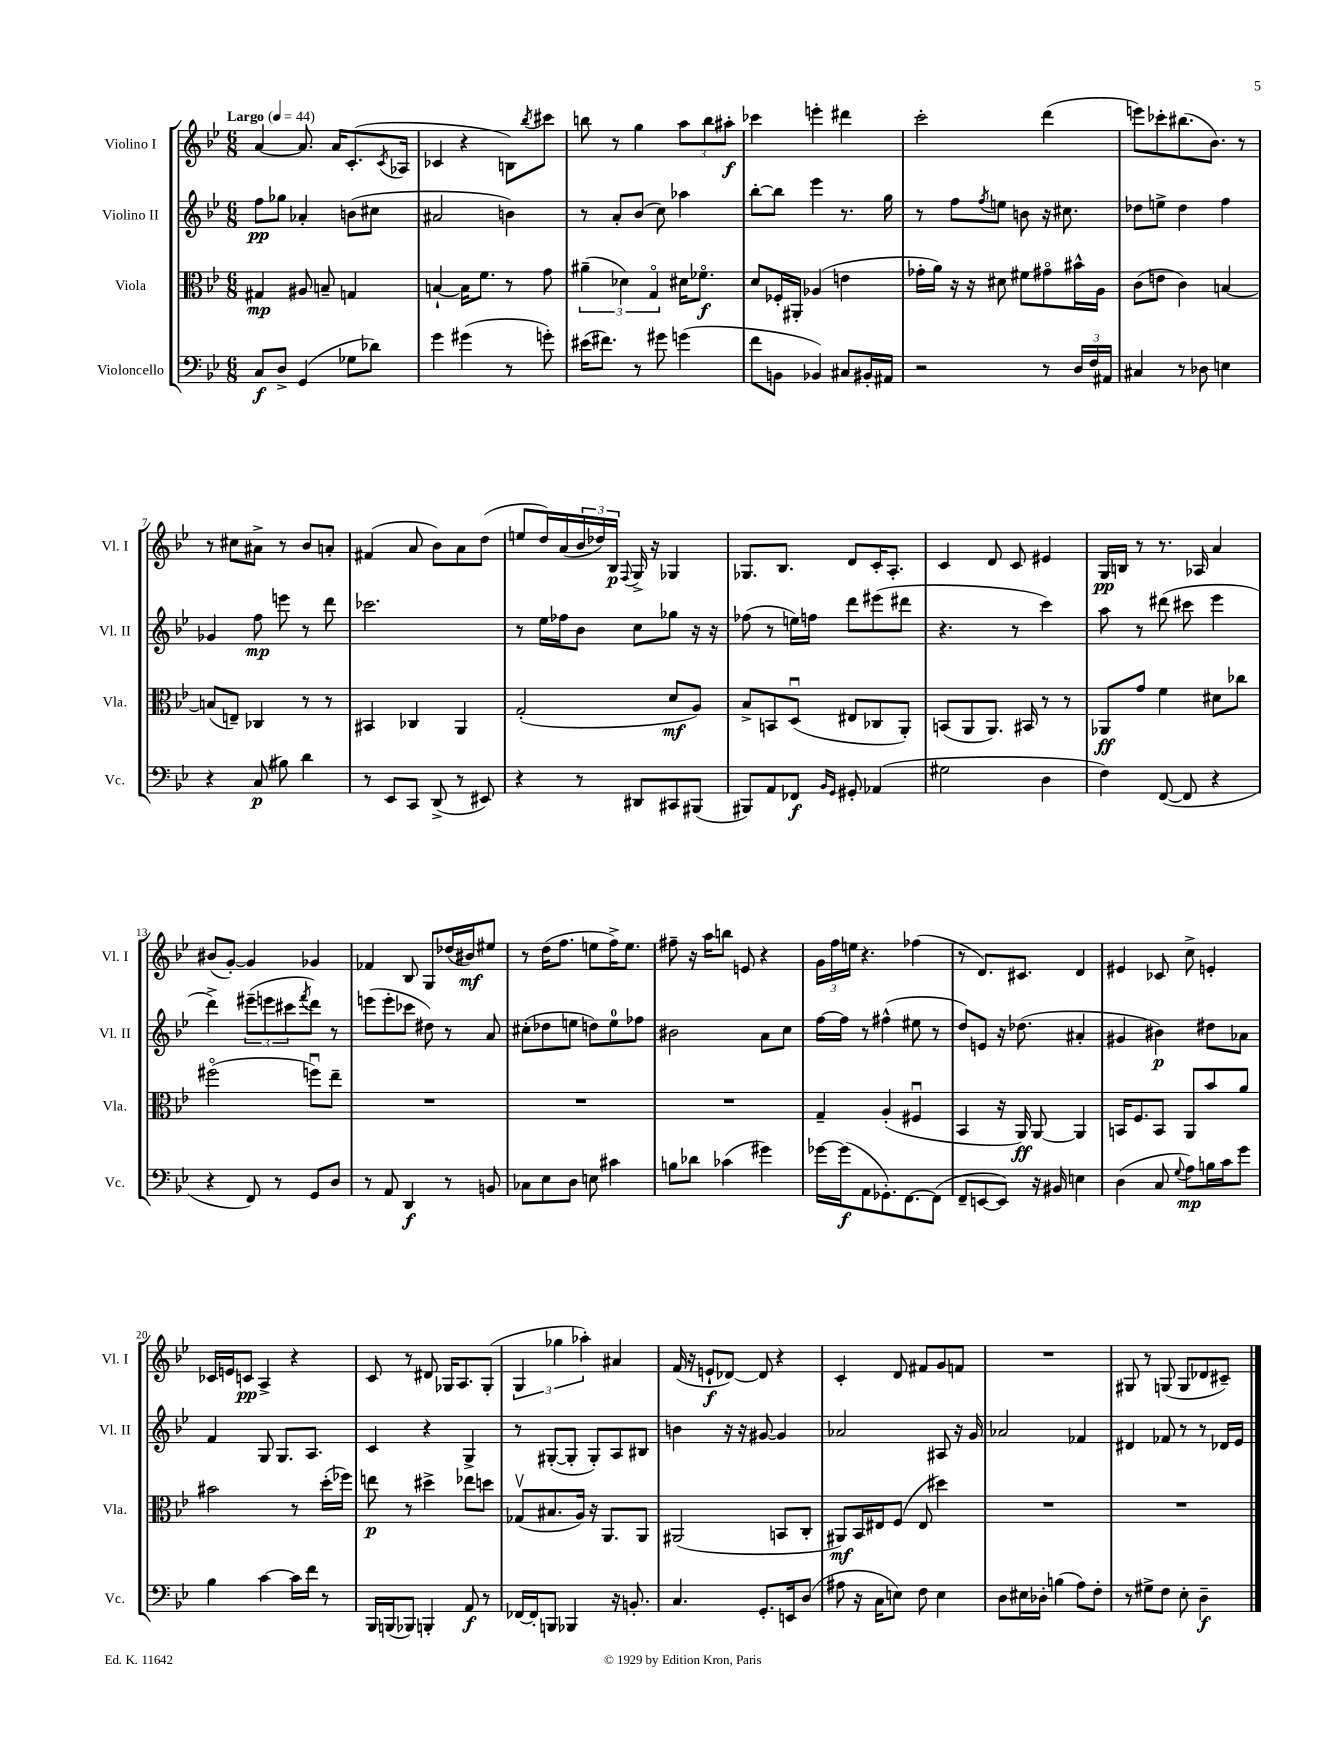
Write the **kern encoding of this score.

**kern	**dynam	**kern	**dynam	**kern	**dynam	**kern	**dynam
*part4	*part4	*part3	*part3	*part2	*part2	*part1	*part1
*staff4	*staff4	*staff3	*staff3	*staff2	*staff2	*staff1	*staff1
*I"Violoncello	*	*I"Viola	*	*I"Violino II	*	*I"Violino I	*
*I'Vc.	*	*I'Vla.	*	*I'Vl. II	*	*I'Vl. I	*
*clefF4	*	*clefC3	*	*clefG2	*	*clefG2	*
*k[b-e-]	*	*k[b-e-]	*	*k[b-e-]	*	*k[b-e-]	*
*M6/8	*	*M6/8	*	*M6/8	*	*M6/8	*
*MM44	*	*MM44	*	*MM44	*	*MM44	*
=1	=1	=1	=1	=1	=1	=1	=1
!	!	!	!	!	!	!LO:TX:a:B:t=Largo	!
8C/L	f	4G#X/	mp	8ff\L	pp	[4a/	.
8D^/J	.	.	.	8gg-X\J	.	.	.
(4GG/	.	8A#X/	.	4a-X'/	.	8.a/]	.
.	.	8Bn~/	.	.	.	.	.
.	.	.	.	.	.	16a/KL	.
8G-X\L	.	4Gn/	.	(8bn\L	.	(8.c'/	.
8d-X\J)	.	.	.	8cc#X\J	.	.	.
.	.	.	.	.	.	8qc/	.
.	.	.	.	.	.	16A-X/Jk	.
=2	=2	=2	=2	=2	=2	=2	=2
4g\	.	[4Bn`/	.	2a#X/	.	4c-X/	.
(4g#X\	.	16B\KL]	.	.	.	4r	.
.	.	8.f\J	.	.	.	.	.
8r	.	8r	.	4bn\)	.	8Bn\L)	.
.	.	.	.	.	.	8qbb-/	.
8gn'\)	.	8g\	.	.	.	8ccc#X\J	.
=3	=3	=3	=3	=3	=3	=3	=3
(16e#X\KL	.	(6a#X~\	.	8r	.	8bbn\	.
8.f#X\J)	.	.	.	.	.	.	.
.	.	.	.	8a'/L	.	8r	.
.	.	6d-X\)	.	.	.	.	.
8r	.	.	.	(8b-/J	.	4gg\	.
.	.	6G/	.	.	.	.	.
8g#X\	.	.	.	8cc\)	.	.	.
(4gn\	.	16d#X\KL	.	4aa-X\	.	12aa\L	.
.	.	8.f-X\J	f	.	.	.	.
.	.	.	.	.	.	12bb\	.
.	.	.	.	.	.	12aa#X'\J	f
=4	=4	=4	=4	=4	=4	=4	=4
8f\L	.	8d/L	.	[8bb-'\L	.	4ccc-X\	.
8BBn\J	.	16F-X'/L	.	8bb-\J]	.	.	.
.	.	16AA#X'/JJ	.	.	.	.	.
4BB-X/)	.	(4A-X/	.	4eee-\	.	4eeen'\	.
8C#X/L	.	4en\	.	8.r	.	4ddd#X\	.
16BB#X'/L	.	.	.	.	.	.	.
16AA#X/JJ	.	.	.	16gg\	.	.	.
=5	=5	=5	=5	=5	=5	=5	=5
2r	.	16g-X'\LL	.	8r	.	2ccc'\	.
.	.	16a\JJ)	.	.	.	.	.
.	.	16r	.	8ff\L	.	.	.
.	.	16r	.	.	.	.	.
.	.	.	.	8qff/	.	.	.
.	.	8d#X\	.	8een\J	.	.	.
.	.	8f#X\L	.	8bn\	.	.	.
8r	.	8g#X\	.	16r	.	(4ddd\	.
.	.	.	.	8.cc#X\	.	.	.
24D/LL	.	16b#X^^\L	.	.	.	.	.
24F/	.	.	.	.	.	.	.
.	.	16A\JJ	.	.	.	.	.
24AA#X/JJ	.	.	.	.	.	.	.
=6	=6	=6	=6	=6	=6	=6	=6
4C#X/	.	(8c\L	.	8dd-X\L	.	8eeen\L)	.
.	.	8en\J	.	8een^\J	.	8ccc-X'\	.
8r	.	4c\)	.	4dd-\	.	(8.bb#X\	.
8D-X\	.	.	.	.	.	.	.
.	.	.	.	.	.	8.b-\J)	.
4En\	.	[4Bn/	.	4ff\	.	.	.
.	.	.	.	.	.	8r	.
!!LO:LB:g=z
=7	=7	=7	=7	=7	=7	=7	=7
4r	.	(8Bn/L]	.	4g-X/	.	8r	.
.	.	8En~/J)	.	.	.	8cc#X\L	.
(8C/	p	4C-X/	.	8ff\	mp	8a#X^\J	.
8B#X\)	.	.	.	8eeen\	.	8r	.
4d\	.	8r	.	8r	.	8b-/L	.
.	.	8r	.	8ddd\	.	8an'/J	.
=8	=8	=8	=8	=8	=8	=8	=8
8r	.	4BB#X/	.	2.ccc-X\	.	(4f#X/	.
8EE-/L	.	.	.	.	.	.	.
8CC/J	.	4C-X/	.	.	.	8a/	.
(8DD^/	.	.	.	.	.	8b-\L)	.
8r	.	4AA/	.	.	.	8a\	.
8EE#X/)	.	.	.	.	.	(8dd\J	.
=9	=9	=9	=9	=9	=9	=9	=9
4r	.	(2G'/	.	8r	.	8een/L	.
.	.	.	.	16ee-\LL	.	16dd/L)	.
.	.	.	.	16ff-X\J	.	(16a/	.
8r	.	.	.	8b-\J	.	24b-/	.
.	.	.	.	.	.	24dd-X/)	.
.	.	.	.	.	.	24B-/JJ	p
.	.	.	.	.	.	8qqF/	.
8DD#X/L	.	.	.	8cc\L	.	16G^/	.
.	.	.	.	.	.	16r	.
8CC#X/	.	8d/L	mf	8gg-X\J	.	4G-X/	.
(8BBB#X/J	.	8A/J)	.	16r	.	.	.
.	.	.	.	16r	.	.	.
=10	=10	=10	=10	=10	=10	=10	=10
8BBB#X/L)	.	8B-^/L	.	(8ff-X\	.	8.G-X/L	.
8AA/	.	8BBn/	.	8r	.	.	.
.	.	.	.	.	.	8.B-/J	.
8FF-X/J	f	(8Du/J	.	16een\LL)	.	.	.
.	.	.	.	16ffn\JJ	.	.	.
16qqBB-/LL	.	.	.	.	.	.	.
16qqGG/JJ	.	.	.	.	.	.	.
8GG#X'/	.	8E#X/L	.	8ddd\L	.	8d/L	.
(4AA-X/	.	8C-X/	.	(8eee#X\	.	16c'/K	.
.	.	.	.	.	.	8.A'/J	.
.	.	8AA'/J)	.	8ddd#X\J	.	.	.
=11	=11	=11	=11	=11	=11	=11	=11
2G#X\	.	(8BBn/L	.	4.r	.	4c/	.
.	.	8AA/	.	.	.	.	.
.	.	8.AA/J)	.	.	.	8d/	.
.	.	.	.	8r	.	8c/	.
.	.	16BB#X/	.	.	.	.	.
4D\	.	8r	.	4ccc\)	.	4e#X/	.
.	.	8r	.	.	.	.	.
=12	=12	=12	=12	=12	=12	=12	=12
4F\)	.	8AA-X/L	ff	8aa\	.	16G/LL	pp
.	.	.	.	.	.	16Bn/JJ	.
.	.	8g/J	.	8r	.	8r	.
([8FF/	.	4f\	.	(8ddd#X\	.	8.r	.
8FF/]	.	.	.	8ccc#X\	.	.	.
.	.	.	.	.	.	16A-X/	.
4r	.	8d#X\L	.	4eee-\	.	4a/	.
.	.	8cc-X\J	.	.	.	.	.
!!LO:LB:g=z
=13	=13	=13	=13	=13	=13	=13	=13
4r	.	(2ff#X\	.	4ddd^\)	.	(8b#X/L	.
.	.	.	.	.	.	[8g'/J)	.
8FF/)	.	.	.	(12eee#X~\L	.	4g/]	.
.	.	.	.	12eeen\	.	.	.
8r	.	.	.	.	.	.	.
.	.	.	.	12ccc#X\	.	.	.
.	.	.	.	8qfff/	.	.	.
8GG/L	.	8ffnu\L)	.	8ddd\J)	.	4g-X/	.
8D/J	.	8ee-~\J	.	8r	.	.	.
=14	=14	=14	=14	=14	=14	=14	=14
8r	.	2.r	.	(8eeen\L	.	4f-X/	.
8AA/	.	.	.	8eee'\	.	.	.
4DD/	f	.	.	8ccc-X\J	.	8B-/	.
.	.	.	.	8dd#X\)	.	8G/L	.
8r	.	.	.	8r	.	(16dd-X/L	.
.	.	.	.	.	.	16b#X/J)	mf
8BBn/	.	.	.	8a/	.	8ee#X/J	.
=15	=15	=15	=15	=15	=15	=15	=15
8C-X\L	.	2.r	.	(8cc#X'\L	.	8r	.
8E-\	.	.	.	8dd-X\	.	(16dd\KL	.
.	.	.	.	.	.	8.ff\J	.
8D\J	.	.	.	8een\J	.	.	.
8En\	.	.	.	8ddn\L)	.	8een\L	.
4c#X\	.	.	.	8ee\	.	16ff^\K)	.
.	.	.	.	.	.	8.ee\J	.
.	.	.	.	8ff-X\J	.	.	.
=16	=16	=16	=16	=16	=16	=16	=16
8Bn\L	.	2.r	.	2b#X\	.	8ff#X~\	.
8d-X\J	.	.	.	.	.	16r	.
.	.	.	.	.	.	16aa\KL	.
(4c-X\	.	.	.	.	.	8bbn\J	.
.	.	.	.	.	.	8en/	.
4g#X\)	.	.	.	8a\L	.	4r	.
.	.	.	.	8cc\J	.	.	.
=17	=17	=17	=17	=17	=17	=17	=17
[16g-X\LL	.	4G~/	.	[16ff\LL	.	24g\LL	.
.	.	.	.	.	.	24ff\	.
(16g-\J]	f	.	.	16ff\JJ]	.	.	.
.	.	.	.	.	.	24een\JJ	.
8AA\	.	.	.	8r	.	4.r	.
8.GG-X'\)	.	(4A'/	.	(4ff#X^^\	.	.	.
[8.FF\	.	.	.	.	.	.	.
.	.	4F#Xu/	.	8ee#X\	.	(4ff-X\	.
(8FF\J]	.	.	.	8r	.	.	.
=18	=18	=18	=18	=18	=18	=18	=18
8FF~/L	.	4BB-/	.	8dd/L)	.	8r	.
[8EEn/	.	.	.	8en/J	.	8.d/L)	.
8EE/J])	.	16r	.	16r	.	.	.
.	.	16AA/)	ff	(8.dd-X\	.	8.c#X/J	.
16r	.	[8AA/	.	.	.	.	.
16BB#X/	.	.	.	.	.	.	.
4En\	.	4AA/]	.	4a#X'/	.	4d/	.
=19	=19	=19	=19	=19	=19	=19	=19
(4D\	.	16BBn/KL	.	4g#X/	.	4e#X/	.
.	.	8.F/	.	.	.	.	.
8C/	.	8BB/J	.	4b#X\)	p	8c-X/	.
8qqG/	.	.	.	.	.	.	.
8A\L)	mp	8AA/L	.	.	.	8cc^\	.
16Bn\L	.	8b-/	.	8dd#X\L	.	4en'/	.
16c\J	.	.	.	.	.	.	.
8g\J	.	8a/J	.	8a-X\J	.	.	.
!!LO:LB:g=z
=20	=20	=20	=20	=20	=20	=20	=20
4B-\	.	2b#X\	.	4f/	.	16c-X/LL	.
.	.	.	.	.	.	16en/J	.
.	.	.	.	.	.	8cn/J	pp
[4c\	.	.	.	8G/	.	4A^/	.
.	.	.	.	8.G/L	.	.	.
16c\LL]	.	8r	.	.	.	4r	.
16f\JJ	.	.	.	8.A/J	.	.	.
8r	.	(16dd'\LL	.	.	.	.	.
.	.	16ff-X\JJ)	.	.	.	.	.
=21	=21	=21	=21	=21	=21	=21	=21
16BBB-/LL	.	8een\	p	4c/	.	8c/	.
(16BBBn/J	.	.	.	.	.	.	.
8BBB-X/J)	.	8r	.	.	.	8r	.
4BBBn'/	.	4dd#X^\	.	4r	.	8d#X/	.
.	.	.	.	.	.	16G-X/KL	.
.	.	.	.	.	.	8.A/	.
8AA/	f	8ee-X\L	.	4G^/	.	.	.
8r	.	8ddn\J	.	.	.	(8G-'/J	.
=22	=22	=22	=22	=22	=22	=22	=22
[16FF-X/LL	.	(8G-Xv/L	.	8r	.	6G/	.
16FF-'/J]	.	.	.	.	.	.	.
8BBBn/J	.	8.B#X/	.	([8G#X'/L	.	.	.
.	.	.	.	.	.	6gg-X\	.
4BBB-X/	.	.	.	8G#'/J]	.	.	.
.	.	16A/Jk)	.	.	.	.	.
.	.	.	.	.	.	6aa-X'\)	.
.	.	16r	.	8G#'/L)	.	.	.
.	.	8.AA/L	.	.	.	.	.
16r	.	.	.	8A/	.	4a#X/	.
8.BBn'/	.	.	.	.	.	.	.
.	.	8AA/J	.	8B#X/J	.	.	.
=23	=23	=23	=23	=23	=23	=23	=23
4.C/	.	(2AA#X/	.	4bn\	.	(16f/	.
.	.	.	.	.	.	16r	.
.	.	.	.	.	.	8en`/L	f
.	.	.	.	16r	.	[8d-X/J)	.
.	.	.	.	16r	.	.	.
8.GG'/L	.	.	.	[8g#X/	.	8d-/]	.
.	.	8BBn/L	.	4g#/]	.	4r	.
16EEn/k	.	.	.	.	.	.	.
(8D/J	.	8C'/J	.	.	.	.	.
=24	=24	=24	=24	=24	=24	=24	=24
8A#X\	.	8AA#X/L)	mf	2a-X/	.	4c'/	.
16r	.	16BB-/L	.	.	.	.	.
16C\KL	.	16E#X/J	.	.	.	.	.
8En\J)	.	(8F/J	.	.	.	8d/	.
8F\	.	8E#/	.	.	.	8f#X/L	.
4E\	.	4dd#X\)	.	8A#X/	.	8g/	.
.	.	.	.	16r	.	8fn/J	.
.	.	.	.	16g/	.	.	.
=25	=25	=25	=25	=25	=25	=25	=25
8D\L	.	2.r	.	2a-X/	.	2.r	.
16E#X\L	.	.	.	.	.	.	.
16D-X'\JJ	.	.	.	.	.	.	.
(4Bn\	.	.	.	.	.	.	.
8A\L)	.	.	.	4f-X/	.	.	.
8F'\J	.	.	.	.	.	.	.
=26	=26	=26	=26	=26	=26	=26	=26
8r	.	2.r	.	4d#X/	.	8G#X/	.
8G#X^\L	.	.	.	.	.	8r	.
8F\J	.	.	.	8f-X/	.	(8Gn/	.
8E-'\	.	.	.	8r	.	8G/L	.
4D~\	f	.	.	8r	.	8d-X/	.
.	.	.	.	16d-X/LL	.	8c#X~/J)	.
.	.	.	.	16e-/JJ	.	.	.
==	==	==	==	==	==	==	==
*-	*-	*-	*-	*-	*-	*-	*-
